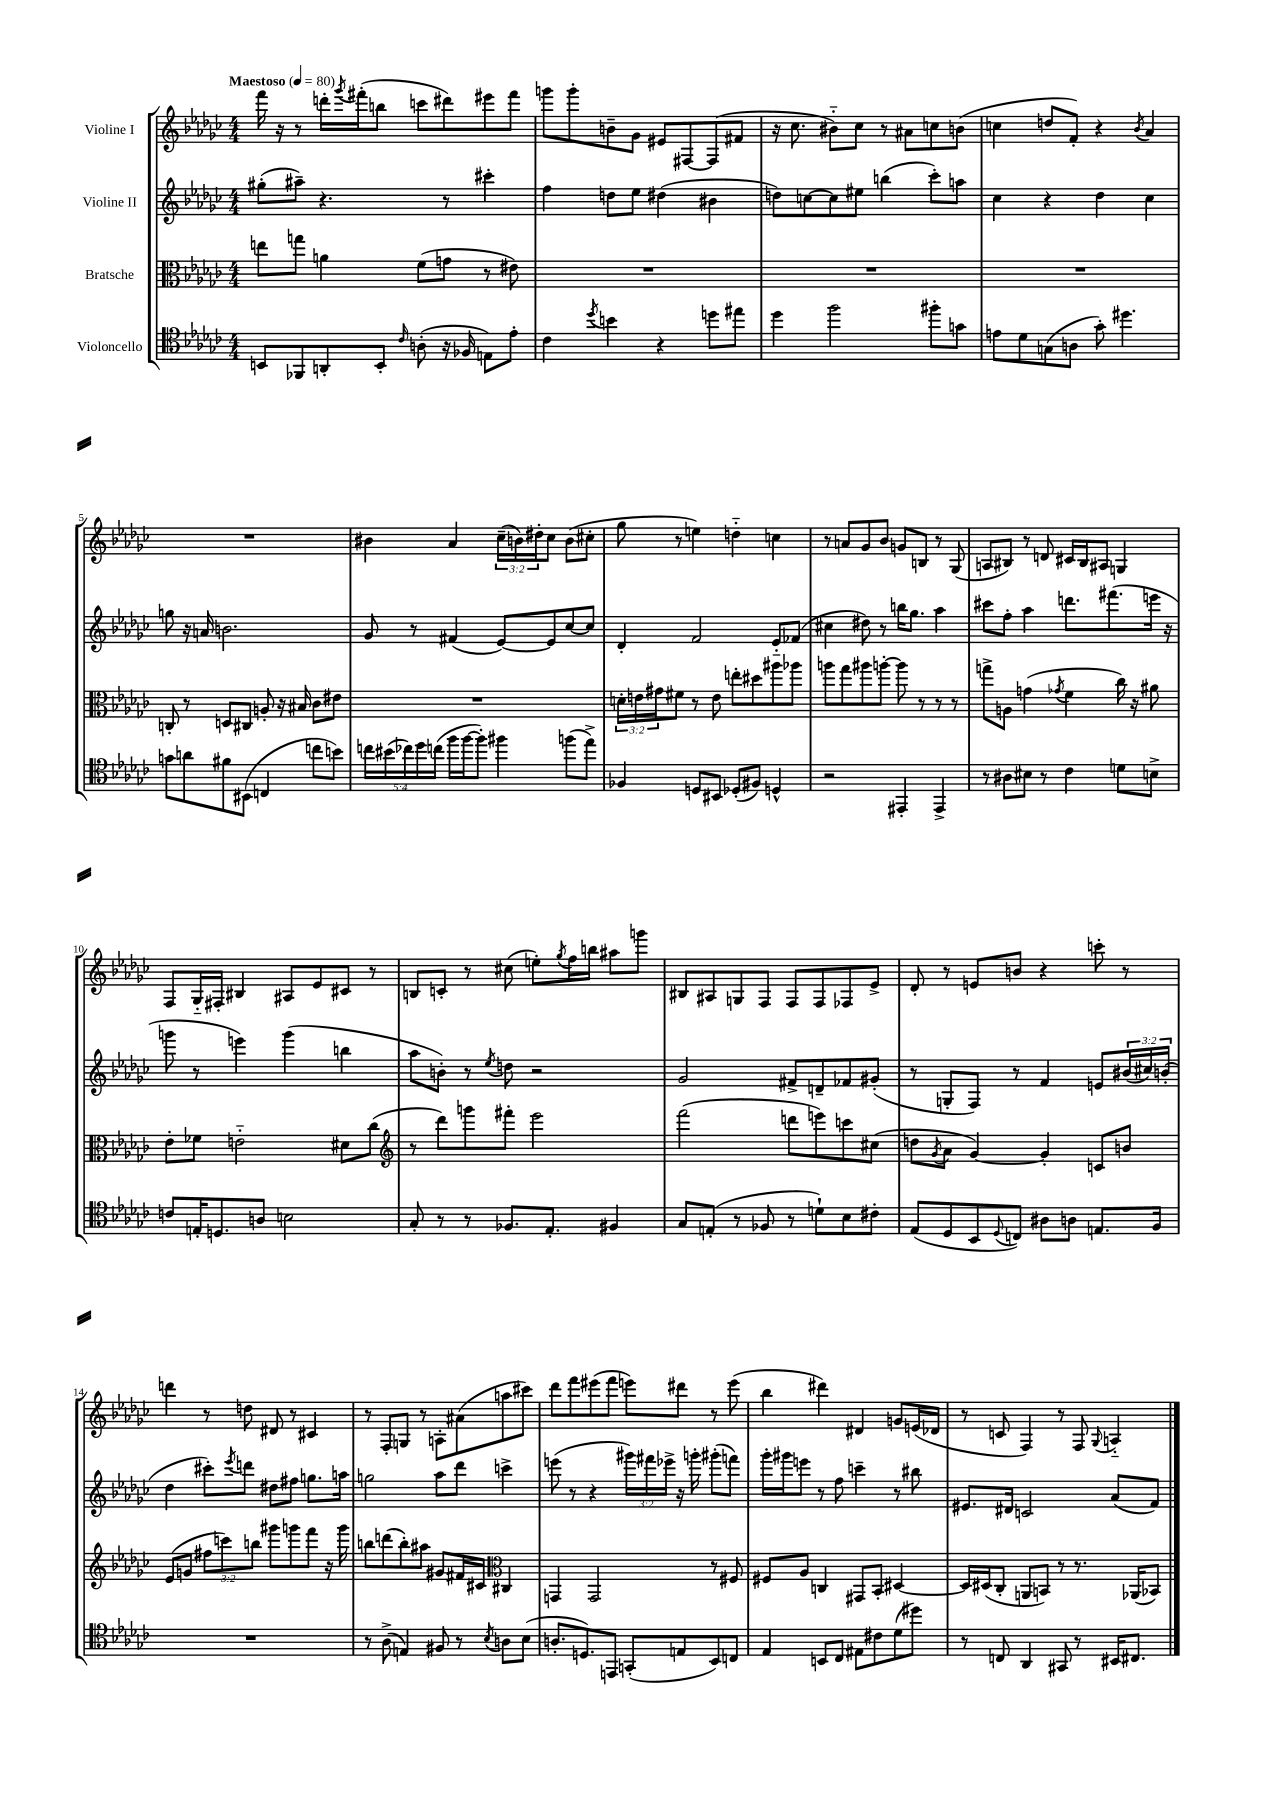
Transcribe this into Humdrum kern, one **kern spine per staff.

**kern	**kern	**kern	**kern
*staff4	*staff3	*staff2	*staff1
*clefC4	*clefC3	*clefG2	*clefG2
*k[b-e-a-d-g-c-]	*k[b-e-a-d-g-c-]	*k[b-e-a-d-g-c-]	*k[b-e-a-d-g-c-]
*M4/4	*M4/4	*M4/4	*M4/4
*MM80	*MM80	*MM80	*MM80
8BB/L	8ee\L	(8gg#'\L	16fff\
.	.	.	16r
8FF-/	8gg\J	8aa#~\J)	8r
8AA'/	4a\	4.r	16ddd'\LL
.	.	.	8qggg-/
.	.	.	(16fff#'\J
8BB'/J	.	.	8bb\J
16qqc-/	.	.	.
(8A'\	(8f\L	.	8ccc\L
16r	8g\J	8r	8ddd#\)
16F-/	.	.	.
8E\L)	8r	4ccc#'\	8eee#\
8e-'\J	8e#\)	.	8fff#\J
=	=	=	=
4c-\	1r	4ff\	8ggg\L
.	.	.	8ggg'\
8qdd-/	.	.	.
4b\	.	8dd\L	8b~\
.	.	8ee-\J	8g-\J
4r	.	(4dd#\	8e#/L
.	.	.	[8F#/
8dd\L	.	4b#\	(8F#/]
8ee#\J	.	.	8f#/J
=	=	=	=
4dd-\	1r	8dd\L)	16r
.	.	.	8.cc-\
.	.	[8cc\	.
2ff\	.	8cc\]	8b#'~\L)
.	.	8ee#\J	8cc-\J
.	.	(4bb\	8r
.	.	.	8a#\L
8ff#'\L	.	8ccc-'\L)	8cc\
8g\J	.	8aa\J	(8b\J
=	=	=	=
8e\L	1r	4cc-\	4cc\
8d-\	.	.	.
(8G\	.	4r	8dd/L
8A\J	.	.	8f'/J)
8g-'\)	.	4dd-\	4r
4.dd#\	.	.	.
.	.	.	8qb-/
.	.	4cc-\	4a-/
=	=	=	=
8g\L	8C'/	8gg\	1r
8a\	8r	16r	.
.	.	16a/	.
8f#\	8D/L	2.b\	.
(8BB#\J	8C#/J	.	.
4C/	8A'/	.	.
.	16r	.	.
.	16B#/	.	.
8cc\L	8c-\L	.	.
8b\J)	8e#\J	.	.
=	=	=	=
20cc\LL	1r	8g-/	4b#\
(20b#\	.	.	.
20cc-\)	.	.	.
.	.	8r	.
20dd-\	.	.	.
(20cc\JJ	.	.	.
16ff\LL	.	(4f#/	4a-/
[16ff\J	.	.	.
8ff'\]J)	.	.	.
4ff#\	.	[8e-/L)	(24cc-~\LL
.	.	.	24b\)
.	.	.	24dd#'\J
.	.	8e-/]	8cc-\J
(8ff\L	.	[8cc-/	(8b\L
8ee-^\J)	.	8cc-/]J	8cc#'\J
=	=	=	=
4F-/	24d'\LL	4d-'/	8gg-\
.	24e\	.	.
.	24g#\J	.	.
.	8f#\J	.	8r
8D/L	8r	2f/	4ee\)
8BB#/J	8e\	.	.
(8D-'/L	8ee'\L	.	4dd'~\
8F#/J)	8dd#\	.	.
4D^^/	8aa#\	8e-'~/L	4cc\
.	8aa-\J	(8f-/J	.
=	=	=	=
2r	8aa\L	4cc#\	8r
.	8gg-\	.	8a/L
.	8aa#\	8dd#\)	8g-/
.	[8aa'\J	8r	8b-/J
4EE#'/	8aa\]	16bb\LK	8g/L
.	.	8.gg-\J	.
.	8r	.	8B/J
4EE#^/	8r	4aa-\	8r
.	8r	.	(8G-/
=	=	=	=
8r	8gg^\L	8ccc#\L	8A/L
8A#\L	8A\J	8ff'\J	8B#/J)
8B#\J	(4g\	4aa-\	8r
8r	.	.	8d/
.	8qg-/	.	.
4c-\	4f\	8.ddd\L	16c#/LL
.	.	.	16B#/J
.	.	.	8A#/J
.	.	(8.fff#\	.
8d\L	16cc-\)	.	4G/
.	16r	.	.
8B^\J	8a#\	16eee\Jk	.
.	.	16r	.
=	=	=	=
8c/L	8e-'\L	8ggg\	8F/L
16E'/K	8f-\J	8r	16G-'~/L
8.D/	.	.	16F#'/JJ
.	2e'~\	4eee\)	4B#/
8A/J	.	.	.
2B\	.	(4ggg\	8A#/L
.	.	.	8e-/
.	8d#\L	4bb\	8c#/J
.	(8cc-\J	.	8r
=	=	=	=
*	*clefG2	*	*
8G-'/	8r	8aa-\L	8B/L
8r	8ddd-\L)	8b'\J)	8c'/J
8r	8ggg\	8r	8r
.	.	8qee-/	.
8.F-/L	8fff#'\J	8dd\	(8cc#\
.	2eee-\	2r	8ee'\L)
8.E-'/J	.	.	.
.	.	.	8qgg-/
.	.	.	16ff\L
.	.	.	16bb\JJ
4F#/	.	.	8aa#\L
.	.	.	8ggg\J
=	=	=	=
8G-/L	(2fff\	2g-/	8B#/L
(8E'/J	.	.	8A#/
8r	.	.	8G/
8F-/	.	.	8F/J
8r	8ddd\L	8f#^/L	8F/L
8d`\L)	8eee\)	8d~/	8F/
8B-\	8ccc\	8f-/	8F-/
8c#'\J	(8cc#\J	(8g#'/J	8e-^/J
=	=	=	=
(8E-/L	8dd\L	8r	8d-'/
.	8qg-/	.	.
8D-/	8a-\J	8G'/L	8r
8BB-/	[4g-/)	8F/J)	8e/L
8qqD-/	.	.	.
8C/J)	.	8r	8b/J
8A#\L	4g-'/]	4f/	4r
8A\J	.	.	.
8.E/L	8c/L	8e/L	8ccc'\
.	8b/J	(24b#/L	8r
.	.	24cc#/)	.
16F/Jk	.	.	.
.	.	(24b'/JJ	.
=	=	=	=
1r	(8e-/L	4dd-\	4ddd\
.	8g/J	.	.
.	12ff#\L	8ccc#'\L)	8r
.	12ccc\)	.	.
.	.	8qeee-/	.
.	.	8ddd\J	8dd\
.	12bb\J	.	.
.	8ggg#\L	8dd#\L	8d#/
.	8ggg\	8ff#\J	8r
.	8fff\J	8.gg\L	4c#/
.	16r	.	.
.	16ggg\	16aa\Jk	.
=	=	=	=
8r	8bb\L	2gg\	8r
(8A-^\	(8ddd\	.	8F'/L
4E/)	8bb'\)	.	8G/J
.	8aa#\J	.	8r
8F#/	8g#/L	8aa-\L	8A'\L
8r	16f#/L	8ddd-\J	(8a#\
.	16c#/JJ	.	.
*	*clefC3	*	*
8qB-/	.	.	.
8A\L	4C#/	4ccc^\	8aa\
(8B-\J	.	.	8ccc#\J)
=	=	=	=
8.A'/L	4GG/	(8eee\	8ddd-\L
.	.	8r	8fff\
8.D/)	.	.	.
.	2GG/	4r	(8eee#\
8EE/J	.	.	8fff\J
(8GG'/L	.	24ggg#\LL)	8eee\L)
.	.	24fff#\	.
.	.	24eee-^\JJ	.
8E/	.	16r	8ddd#\J
.	.	16ggg'\	.
8BB-/)	8r	(8ggg#'\L	8r
8C/J	8F#/	8fff\J)	(8eee\
=	=	=	=
4E-/	8F#/L	16ggg-'\LL	4bb-\
.	.	16ggg#\J	.
.	8A-/J	8eee\J	.
8BB/L	4C/	8r	4ddd#\)
8C-/J	.	8ff\	.
8E#\L	8GG#/L	4ccc~\	4d#/
8c#\	8BB-'/J	.	.
(8d-\	[4D#/	8r	8g/L
8dd#\J)	.	8bb#\	(16e/L
.	.	.	16d-/JJ
=	=	=	=
8r	16D#/]LL	8.e#/L	8r
.	(16D#/J	.	.
8C/	8C-'/J	.	8c/
.	.	16d#/Jk	.
4AA-/	8AA/L	2c/	4F/)
.	8BB/J)	.	.
8GG#/	8r	.	8r
8r	8.r	.	8F/
.	.	.	8qqG-/
16BB#/LK	.	(8a-/L	4A'~/
8.C#/J	(16AA-/LK	.	.
.	8BB-/J)	8f/J)	.
==	==	==	==
*-	*-	*-	*-
